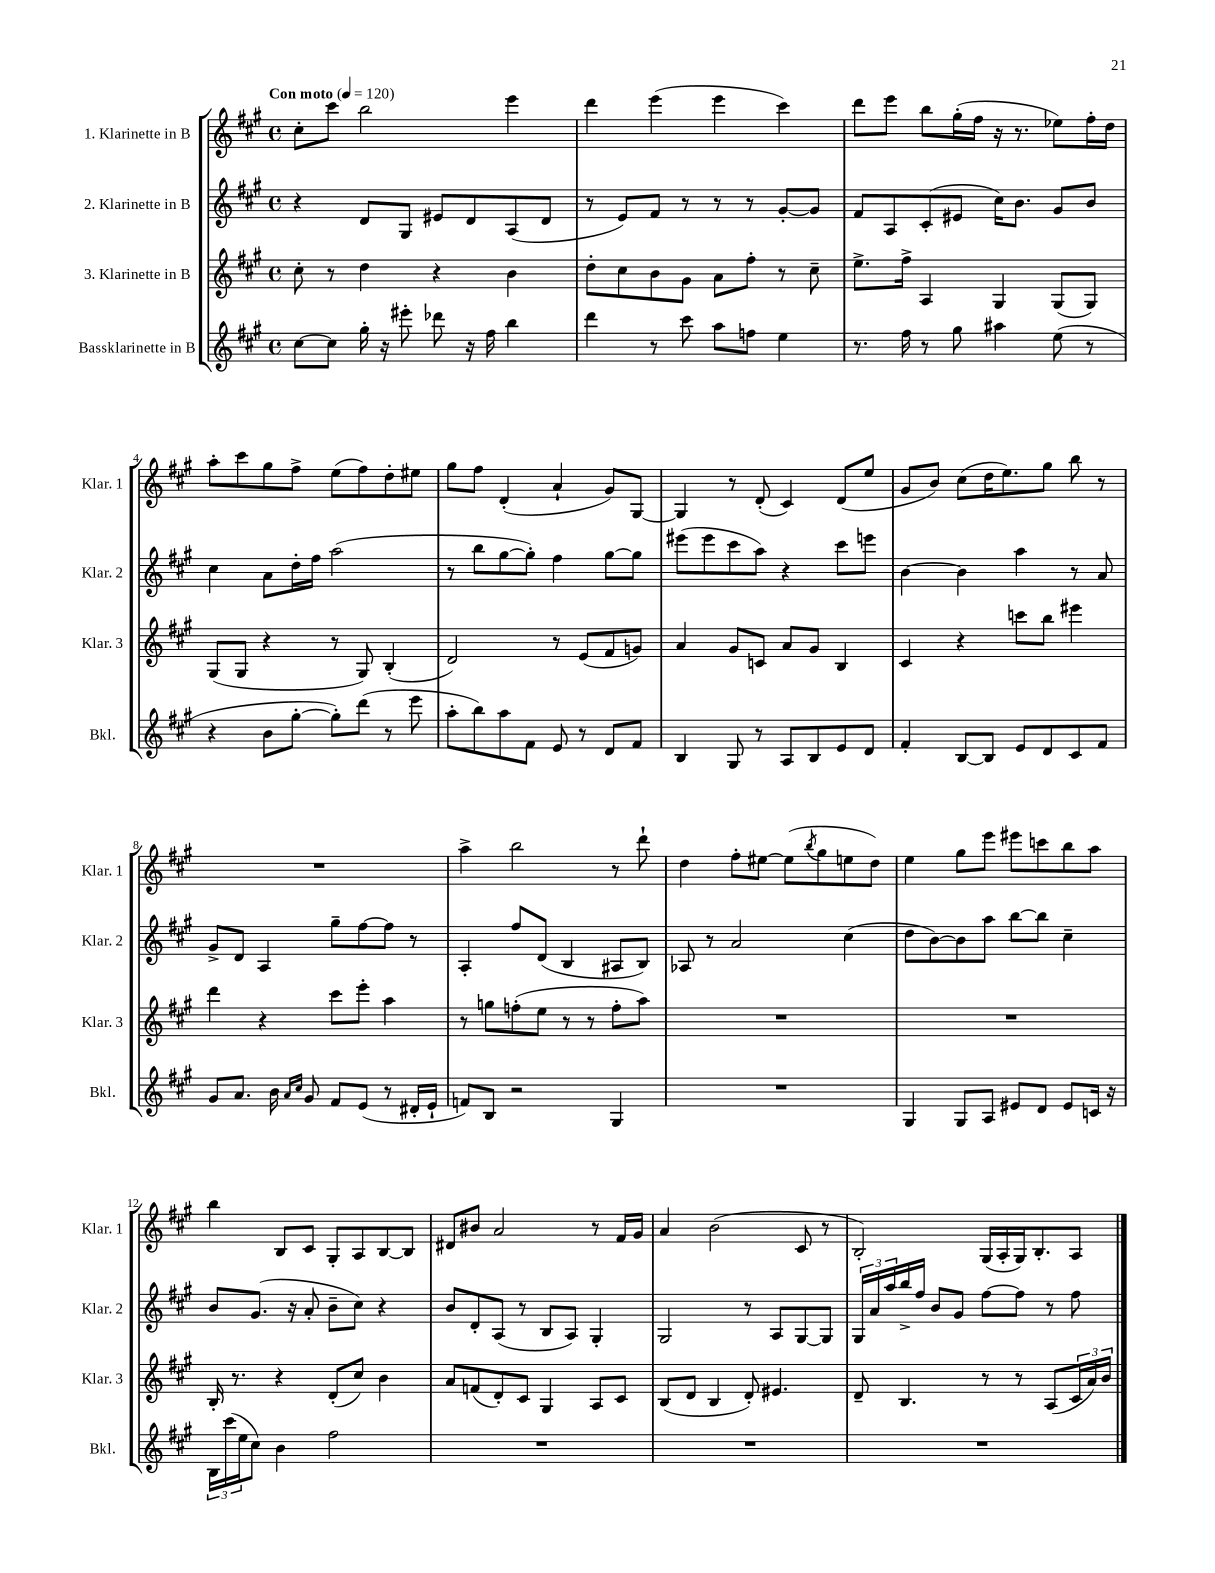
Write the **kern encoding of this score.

**kern	**kern	**kern	**kern
*staff4	*staff3	*staff2	*staff1
*clefG2	*clefG2	*clefG2	*clefG2
*k[f#c#g#]	*k[f#c#g#]	*k[f#c#g#]	*k[f#c#g#]
*M4/4	*M4/4	*M4/4	*M4/4
*met(c)	*met(c)	*met(c)	*met(c)
*MM120	*MM120	*MM120	*MM120
[8cc#\L	8cc#'\	4r	8cc#'\L
8cc#\]J	8r	.	8ccc#\J
16gg#'\	4dd\	8d/L	2bb\
16r	.	.	.
8eee#'\	.	8G#/J	.
8ddd-\	4r	8e#/L	.
16r	.	8d/	.
16ff#\	.	.	.
4bb\	4b\	(8A/	4eee\
.	.	8d/J	.
=	=	=	=
4ddd\	8dd'\L	8r	4ddd\
.	8cc#\	8e/L)	.
8r	8b\	8f#/J	(4eee\
8ccc#\	8g#\J	8r	.
8aa\L	8a\L	8r	4eee\
8ff\J	8ff#'\J	8r	.
4ee\	8r	[8g#'/L	4ccc#\)
.	8cc#~\	8g#/]J	.
=	=	=	=
8.r	8.ee^\L	8f#/L	8ddd\L
.	.	8A/	8eee\J
16ff#\	16ff#^\Jk	.	.
8r	4A/	(8c#'/	8bb\L
8gg#\	.	8e#/J	(16gg#'\L
.	.	.	16ff#\JJ
4aa#\	4G#/	16cc#\LK)	16r
.	.	8.b\J	8.r
(8ee\	(8G#/L	8g#/L	8ee-\L)
8r	8G#/J)	8b/J	16ff#'\L
.	.	.	16dd\JJ
=	=	=	=
4r	(8G#/L	4cc#\	8aa'\L
.	8G#/J	.	8ccc#\
8b\L	4r	8a\L	8gg#\
[8gg#'\J	.	16dd'\L	8ff#^\J
.	.	16ff#\JJ	.
8gg#'\]L)	8r	(2aa\	(8ee\L
(8ddd\J	8G#/)	.	8ff#\)
8r	(4B'/	.	8dd'\
8eee\	.	.	8ee#\J
=	=	=	=
8aa'\L	2d/)	8r	8gg#\L
8bb\)	.	8bb\L	8ff#\J
8aa\	.	[8gg#\	(4d'/
8f#\J	.	8gg#'\]J)	.
8e/	8r	4ff#\	4a`/
8r	(8e/L	.	.
8d/L	8f#/	[8gg#\L	8g#/L)
8f#/J	8g/J)	8gg#\]J	[8G#/J
=	=	=	=
4B/	4a/	(8eee#\L	4G#/]
.	.	8eee#\	.
8G#/	8g#/L	8ccc#\	8r
8r	8c/J	8aa\J)	(8d'/
8A/L	8a/L	4r	4c#/)
8B/	8g#/J	.	.
8e/	4B/	8ccc#\L	(8d/L
8d/J	.	8eee\J	8ee/J
=	=	=	=
4f#'/	4c#/	[4b\	8g#/L
.	.	.	8b/J)
[8B/L	4r	4b\]	(8cc#\L
8B/]J	.	.	16dd\K
.	.	.	8.ee\)
8e/L	8ccc\L	4aa\	.
8d/	8bb\J	.	8gg#\J
8c#/	4eee#\	8r	8bb\
8f#/J	.	8a/	8r
=	=	=	=
8g#/L	4ddd\	8g#^/L	1r
8.a/J	.	8d/J	.
.	4r	4A/	.
16b\	.	.	.
16qqa/LL	.	.	.
16qqcc#/JJ	.	.	.
8g#/	.	.	.
8f#/L	8ccc#\L	8gg#~\L	.
(8e/J	8eee'\J	[8ff#\	.
8r	4aa\	8ff#\]J	.
16d#'/LL	.	8r	.
16e`/JJ	.	.	.
=	=	=	=
8f/L)	8r	4A'/	4aa^\
8B/J	8gg\L	.	.
2r	(8ff'\	8ff#/L	2bb\
.	8ee\J	(8d/J	.
.	8r	4B/	.
.	8r	.	.
4G#/	8ff'\L	8A#/L	8r
.	8aa\J)	8B/J)	8ddd`\
=	=	=	=
1r	1r	8A-/	4dd\
.	.	8r	.
.	.	2a/	8ff#'\L
.	.	.	[8ee#\J
.	.	.	(8ee#\]L
.	.	.	8qbb/
.	.	.	8gg#\
.	.	(4cc#\	8ee\
.	.	.	8dd\J)
=	=	=	=
4G#/	1r	8dd\L	4ee\
.	.	[8b\)	.
8G#/L	.	8b\]	8gg#\L
8A/J	.	8aa\J	8eee\J
8e#/L	.	[8bb\L	8eee#\L
8d/J	.	8bb\]J	8ccc\
8e#/L	.	4cc#~\	8bb\
16c/Jk	.	.	8aa\J
16r	.	.	.
=	=	=	=
24B\LL	16B'/	8b/L	4bb\
(24ccc#\	.	.	.
.	8.r	.	.
24ee\J	.	.	.
8cc#\J)	.	(8.g#/J	.
4b\	4r	.	8B/L
.	.	16r	.
.	.	8a'/	8c#/J
2ff#\	(8d'/L	8b~\L	8G#'/L
.	8cc#/J)	8cc#\J)	8A/
.	4b\	4r	[8B/
.	.	.	8B/]J
=	=	=	=
1r	8a/L	8b/L	8d#/L
.	(8f/	8d'/	8b#/J
.	8d'/)	(8A/J	2a/
.	8c#/J	8r	.
.	4G#/	8B/L	.
.	.	8A/J)	.
.	8A/L	4G#'/	8r
.	8c#/J	.	16f#/LL
.	.	.	16g#/JJ
=	=	=	=
1r	(8B/L	2G#/	4a/
.	8d/J	.	.
.	4B/	.	(2b\
.	8d'/)	8r	.
.	4.e#/	8A/L	.
.	.	[8G#/	8c#/
.	.	8G#/]J	8r
=	=	=	=
1r	8d~/	24G#/LL	2B'/)
.	.	24a/	.
.	.	24aa/	.
.	4.B/	16bb^/	.
.	.	16ff#/JJ	.
.	.	8b/L	.
.	.	8g#/J	.
.	8r	[8ff#\L	(16G#/LL
.	.	.	16A'/
.	8r	8ff#\]J	16G#/J)
.	.	.	8.B'/
.	(8A/L	8r	.
.	24c#/L	8ff#\	8A/J
.	24a/)	.	.
.	24b/JJ	.	.
==	==	==	==
*-	*-	*-	*-
